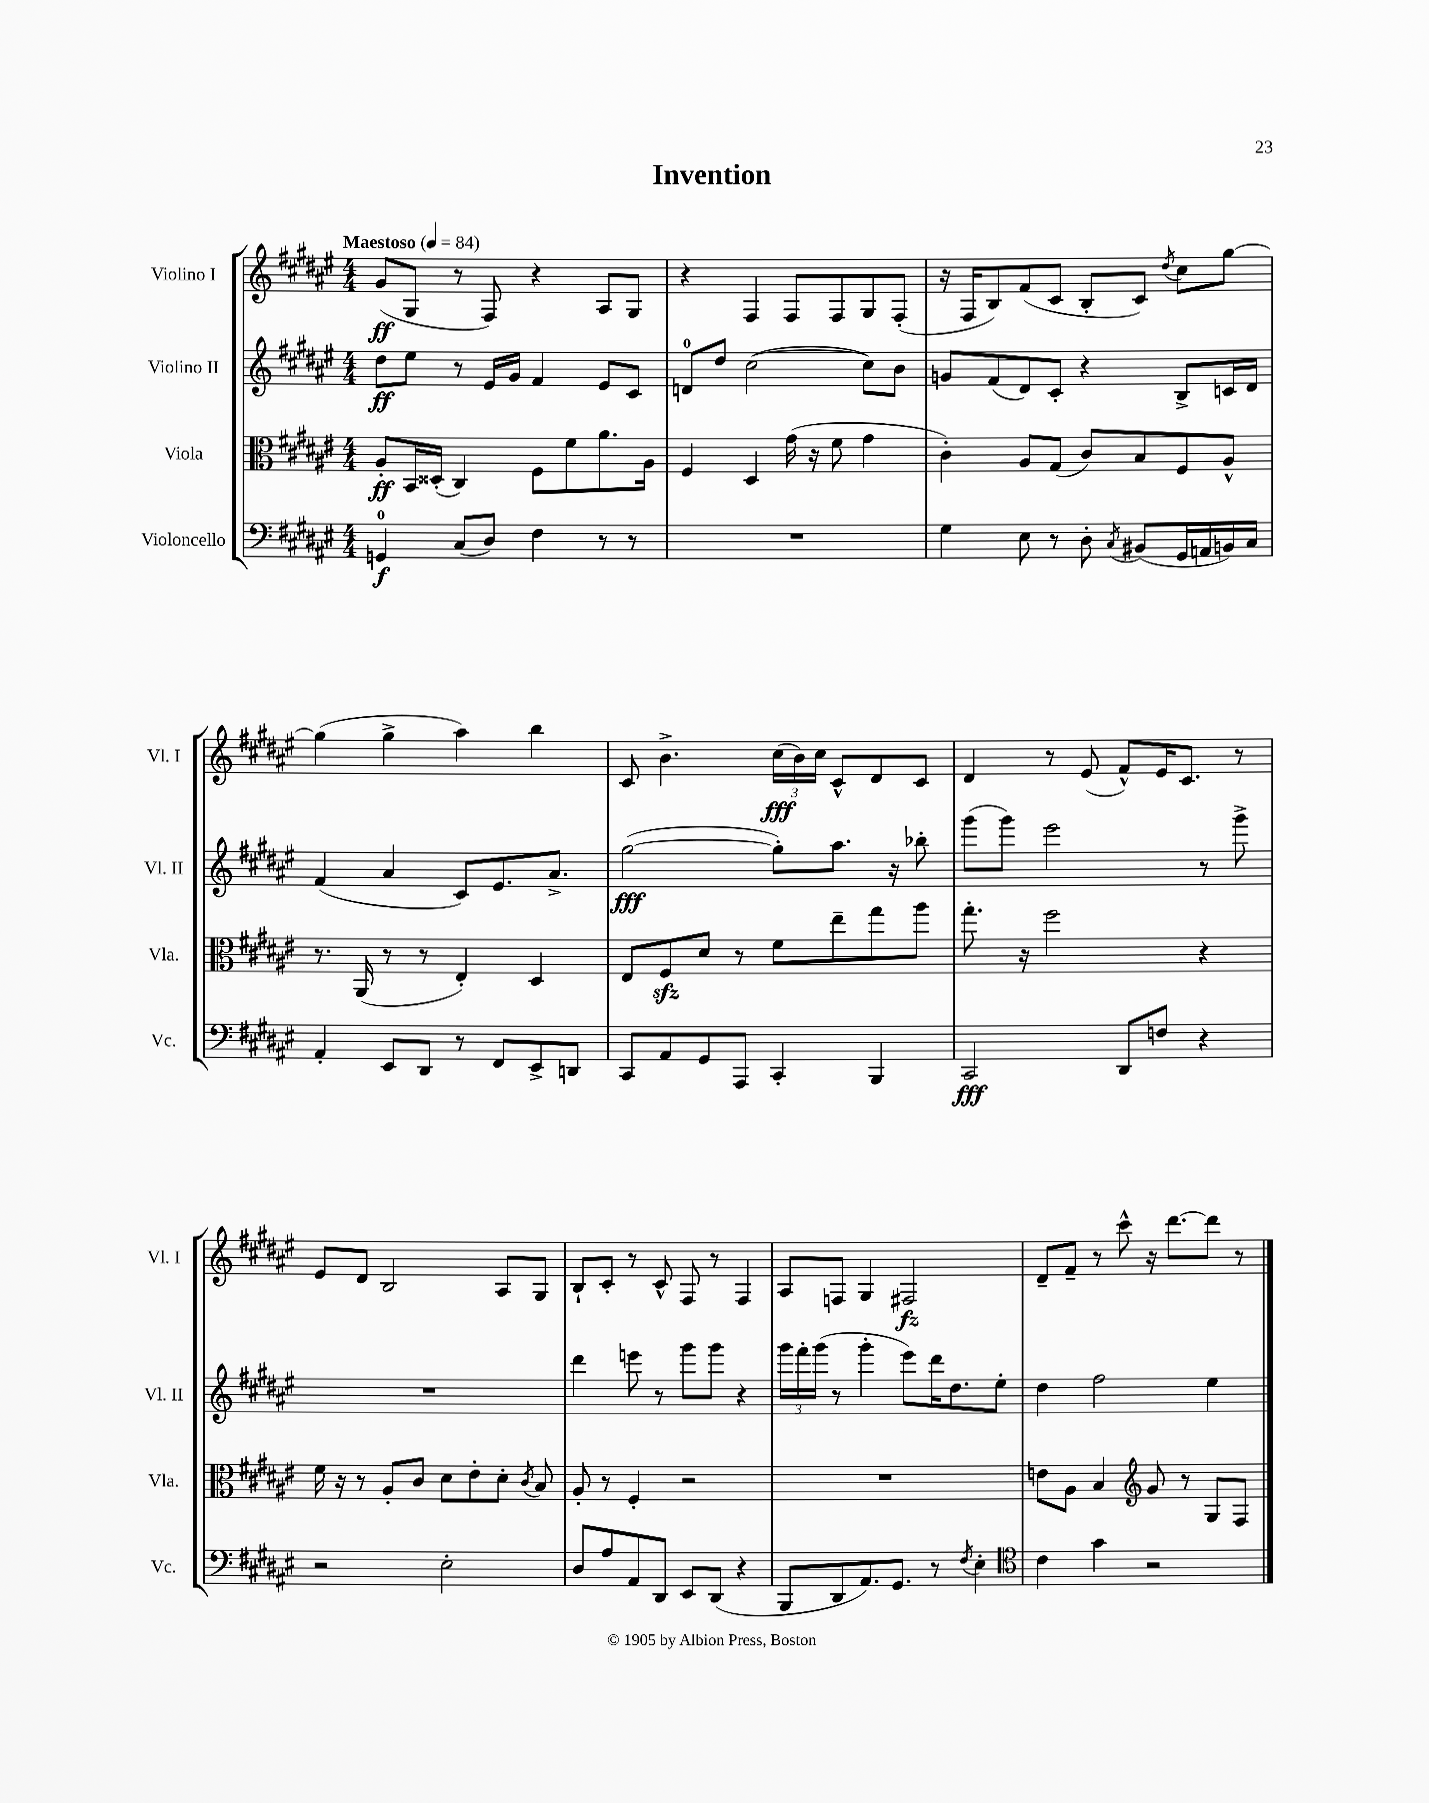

**kern	**kern	**kern	**kern
*staff4	*staff3	*staff2	*staff1
*clefF4	*clefC3	*clefG2	*clefG2
*k[f#c#g#d#a#e#]	*k[f#c#g#d#a#e#]	*k[f#c#g#d#a#e#]	*k[f#c#g#d#a#e#]
*M4/4	*M4/4	*M4/4	*M4/4
*MM84	*MM84	*MM84	*MM84
4GG	8A#'	8dd#	(8g#
.	16BB	8ee#	8G#
.	(16D##'	.	.
(8C#	4C#)	8r	8r
8D#)	.	16e#	8F#)
.	.	16g#	.
4F#	8F#	4f#	4r
.	8f#	.	.
8r	8.a#	8e#	8A#
8r	.	8c#	8G#
.	16A#	.	.
=	=	=	=
1r	4F#	8d	4r
.	.	8dd#	.
.	4D#	([2cc#	4F#
.	(16g#	.	8F#
.	16r	.	.
.	8f#	.	8F#
.	4g#	8cc#])	8G#
.	.	8b	(8F#'
=	=	=	=
4G#	4c#')	8g	16r
.	.	.	16F#
.	.	(8f#	8B)
8E#	8A#	8d#)	(8f#
8r	(8G#	8c#'	8c#
8D#'	8c#)	4r	8B'
8qC#	.	.	.
(8BB#	8B	.	8c#)
.	.	.	8qdd#
16GG#	8F#	8B^	8cc#
16AA	.	.	.
16BB)	8A#^^	16c	[8gg#
16C#	.	16d#	.
=	=	=	=
4AA#'	8.r	(4f#	(4gg#]
.	(16AA#	.	.
8EE#	8r	4a#	4gg#^
8DD#	8r	.	.
8r	4E#')	8c#)	4aa#)
8FF#	.	8.e#	.
8EE#^	4D#	.	4bb
.	.	8.a#^	.
8DD	.	.	.
=	=	=	=
8CC#	8E#	([2gg#	8c#
8AA#	8F#	.	4.b^
8GG#	8d#	.	.
8AAA#	8r	.	.
4CC#'	8f#	8gg#'])	(24cc#
.	.	.	24b)
.	.	.	24cc#
.	8ee#~	8.aa#	8c#^^
4BBB	8gg#	.	8d#
.	.	16r	.
.	8aa#	8bb-'	8c#
=	=	=	=
2CC#	8.gg#'	(8ggg#	4d#
.	.	8ggg#)	.
.	16r	.	.
.	2ff#	2eee#	8r
.	.	.	(8e#
8DD#	.	.	8f#^^)
8F	.	.	16e#
.	.	.	8.c#
4r	4r	8r	.
.	.	8ggg#^	8r
=	=	=	=
2r	16f#	1r	8e#
.	16r	.	.
.	8r	.	8d#
.	8A#'	.	2B
.	8c#	.	.
2E#'	8d#	.	.
.	8e#'	.	.
.	8d#'	.	8A#
.	8qc#	.	.
.	8B	.	8G#
=	=	=	=
8D#	8A#'	4ddd#	8B`
8A#	8r	.	8c#'
8AA#	4F#'	8eee	8r
8DD#	.	8r	8c#^^
8EE#	2r	8ggg#	8F#
(8DD#	.	8ggg#	8r
4r	.	4r	4F#
=	=	=	=
8BBB	1r	24ggg#	8A#
.	.	24fff#'	.
.	.	(24ggg#	.
8DD#	.	8r	8F
8.AA#)	.	4ggg#'	4G#
8.GG#	.	.	.
.	.	8eee#)	2F#
8r	.	16ddd#	.
.	.	8.dd#	.
8qF#	.	.	.
4E#'	.	.	.
.	.	8ee#'	.
=	=	=	=
*clefC4	*	*	*
4c#	8e	4dd#	8d#~
.	8A#	.	8f#~
4g#	4B	2ff#	8r
.	.	.	8ccc#^^
*	*clefG2	*	*
2r	8g#	.	16r
.	.	.	[8.ddd#
.	8r	.	.
.	8G#	4ee#	8ddd#]
.	8F#	.	8r
==	==	==	==
*-	*-	*-	*-
